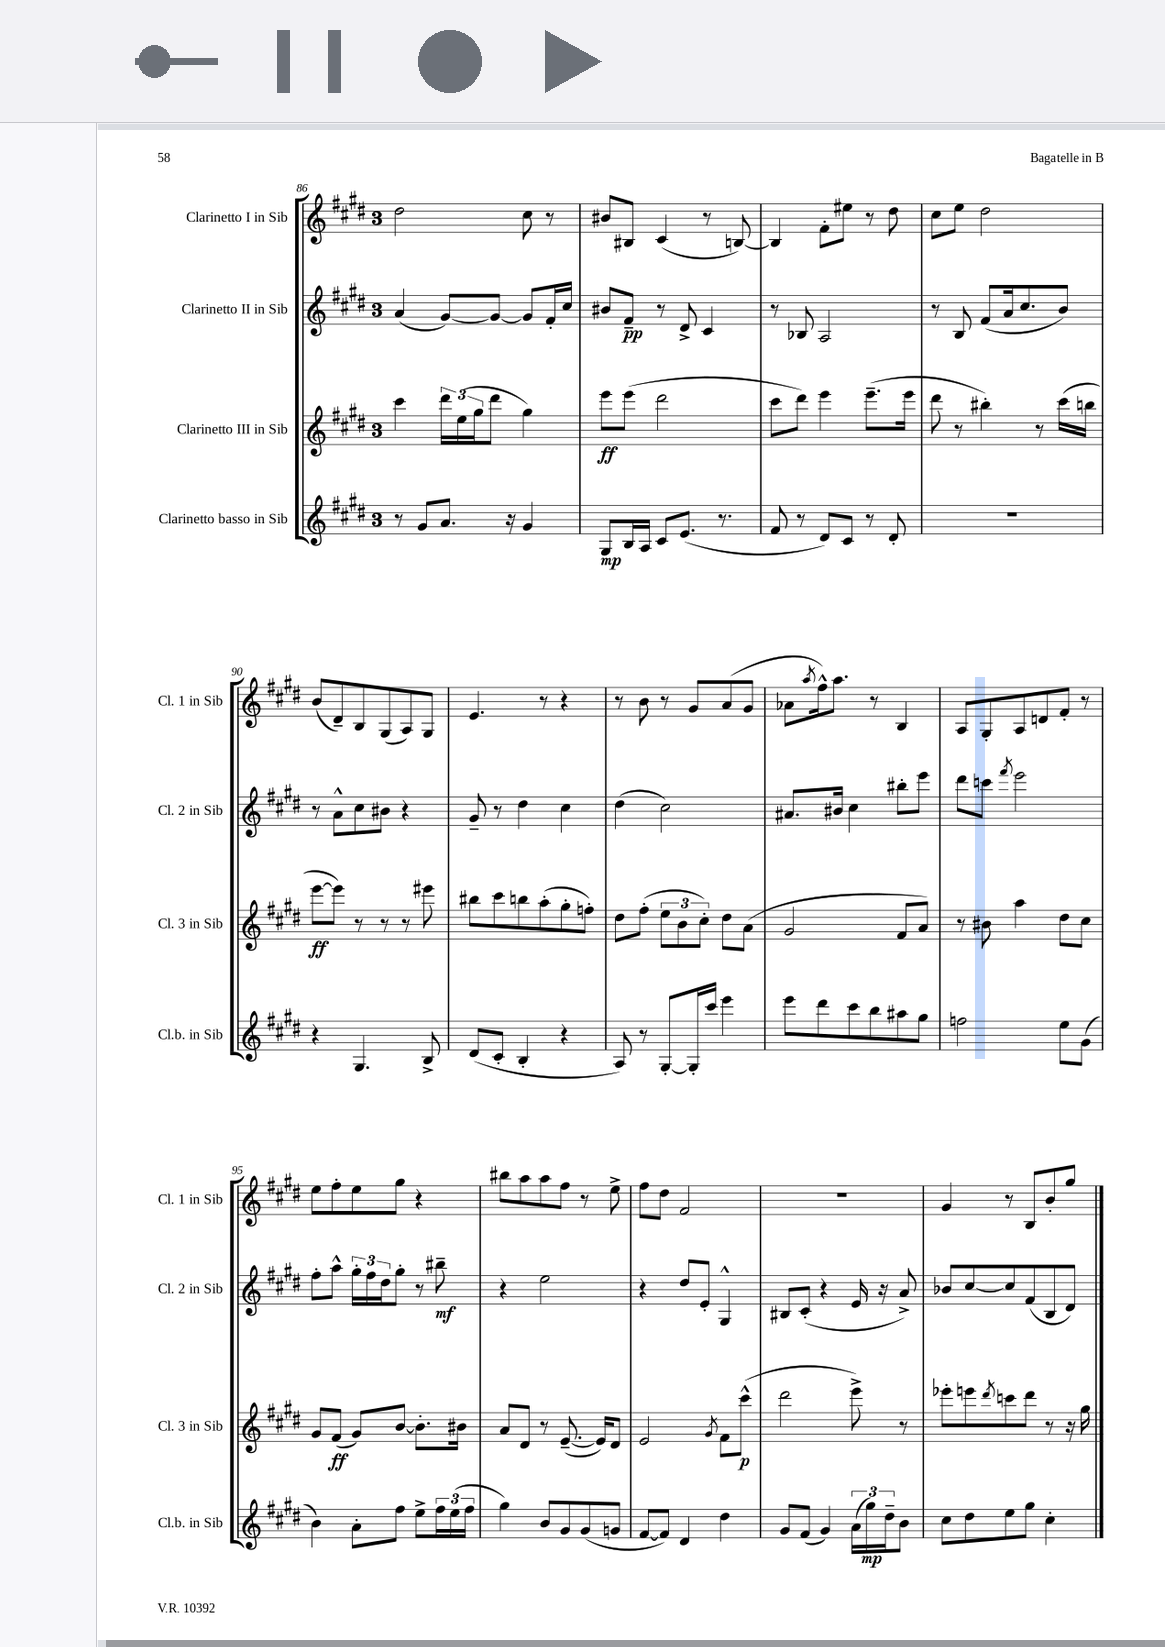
<<
\new StaffGroup <<
\new Staff = "s0" \with { instrumentName = "Clarinetto I in Sib" shortInstrumentName = "Cl. 1 in Sib" } {
    \clef treble \key e \major \once \override Staff.TimeSignature.style = #'single-digit \time 3/4
    dis''2 cis''8 r8 |
    bis'8 bis8 cis'4( r8 b8~) |
    b4 fis'8-. eis''8 r8 dis''8 |
    cis''8 e''8 dis''2 |
    b'8( dis'8--) b8 gis8( a8) gis8 |
    e'4. r8 r4 |
    r8 b'8 r8 gis'8 a'8( gis'8 |
    aes'8 \acciaccatura { a''8 } fis''16-^) a''8. r8 b4 |
    a8 gis8-. a8 d'8 fis'8-. r8 |
    e''8 fis''8-. e''8 gis''8 r4 |
    bis''8 a''8 a''8 fis''8 r8 e''8-> |
    fis''8 dis''8 fis'2 |
    r2. |
    gis'4 r8 b8 b'8-. gis''8 \bar "|." |
}
\new Staff = "s1" \with { instrumentName = "Clarinetto II in Sib" shortInstrumentName = "Cl. 2 in Sib" } {
    \clef treble \key e \major \once \override Staff.TimeSignature.style = #'single-digit \time 3/4
    a'4( gis'8~) gis'8~ gis'8 fis'16-. cis''16 |
    bis'8 fis'8--\pp r8 dis'8-> cis'4 |
    r8 bes8 a2 |
    r8 b8 fis'8( a'16 cis''8. b'8) |
    r8 a'8-^ cis''8 bis'8 r4 |
    gis'8-- r8 dis''4 cis''4 |
    dis''4( cis''2) |
    ais'8. bis'16 cis''4 bis''8-. e'''8 |
    dis'''8 c'''8 \acciaccatura { fis'''8 } e'''2 |
    fis''8-. a''8-^ \tuplet 3/2 { gis''16-. fis''16 dis''16 } gis''8-. r8 bis''8--\mf |
    r4 e''2 |
    r4 dis''8 e'8-. gis4-^ |
    bis8 cis'8-.( r4 e'16 r16 a'8->) |
    bes'8 cis''8~ cis''8 fis'8( b8 dis'8) \bar "|." |
}
\new Staff = "s2" \with { instrumentName = "Clarinetto III in Sib" shortInstrumentName = "Cl. 3 in Sib" } {
    \clef treble \key e \major \once \override Staff.TimeSignature.style = #'single-digit \time 3/4
    cis'''4 \tuplet 3/2 { dis'''16 e''16( gis''16 } dis'''8 gis''4) |
    e'''8\ff e'''8( dis'''2 |
    cis'''8 dis'''8) e'''4 e'''8.--( e'''16 |
    dis'''8 r8 bis''4-.) r8 cis'''16( b''16 |
    e'''8~\ff e'''8) r8 r8 r8 eis'''8 |
    bis''8 cis'''8 b''8 a''8-.( gis''8-. f''8-.) |
    dis''8 fis''8-.( \tuplet 3/2 { e''8 b'8 cis''8-.) } dis''8 a'8( |
    gis'2 fis'8 a'8) |
    r8 bis'8 a''4 dis''8 cis''8 |
    gis'8 fis'8\ff( gis'8) b'8~ b'8.-. bis'16 |
    a'8 dis'8 r8 e'8.~--( e'16) dis'8 |
    e'2 \acciaccatura { gis'8 } fis'8 cis'''8-^\p( |
    dis'''2 e'''8->) r8 |
    ees'''8-. e'''8 \acciaccatura { dis'''8 } c'''8 dis'''8 r8 r16 gis''16 \bar "|." |
}
\new Staff = "s3" \with { instrumentName = "Clarinetto basso in Sib" shortInstrumentName = "Cl.b. in Sib" } {
    \clef treble \key e \major \once \override Staff.TimeSignature.style = #'single-digit \time 3/4
    r8 gis'8 a'8. r16 gis'4 |
    gis8\mp b16 a16 cis'8 e'8.( r8. |
    fis'8 r8 dis'8) cis'8 r8 dis'8-. |
    R2. |
    r4 gis4. b8-> |
    dis'8( cis'8-. b4-. r4 |
    a8) r8 gis8~-. gis16-. cis'''16 e'''4 |
    e'''8 dis'''8 cis'''8 b''8 ais''8 gis''8 |
    f''2 e''8 gis'8( |
    b'4) a'8-. fis''8 e''8-> \tuplet 3/2 { fis''16 e''16( fis''16 } |
    gis''4) b'8 gis'8 gis'8( g'8 |
    fis'8~ fis'8) dis'4 dis''4 |
    gis'8 fis'8( gis'4) \tuplet 3/2 { a'16( gis''16\mp) dis''16-- } b'8 |
    cis''8 dis''8 e''8 gis''8 cis''4-. \bar "|." |
}
>>
>>
\layout { \context { \Score currentBarNumber = #86 } }
